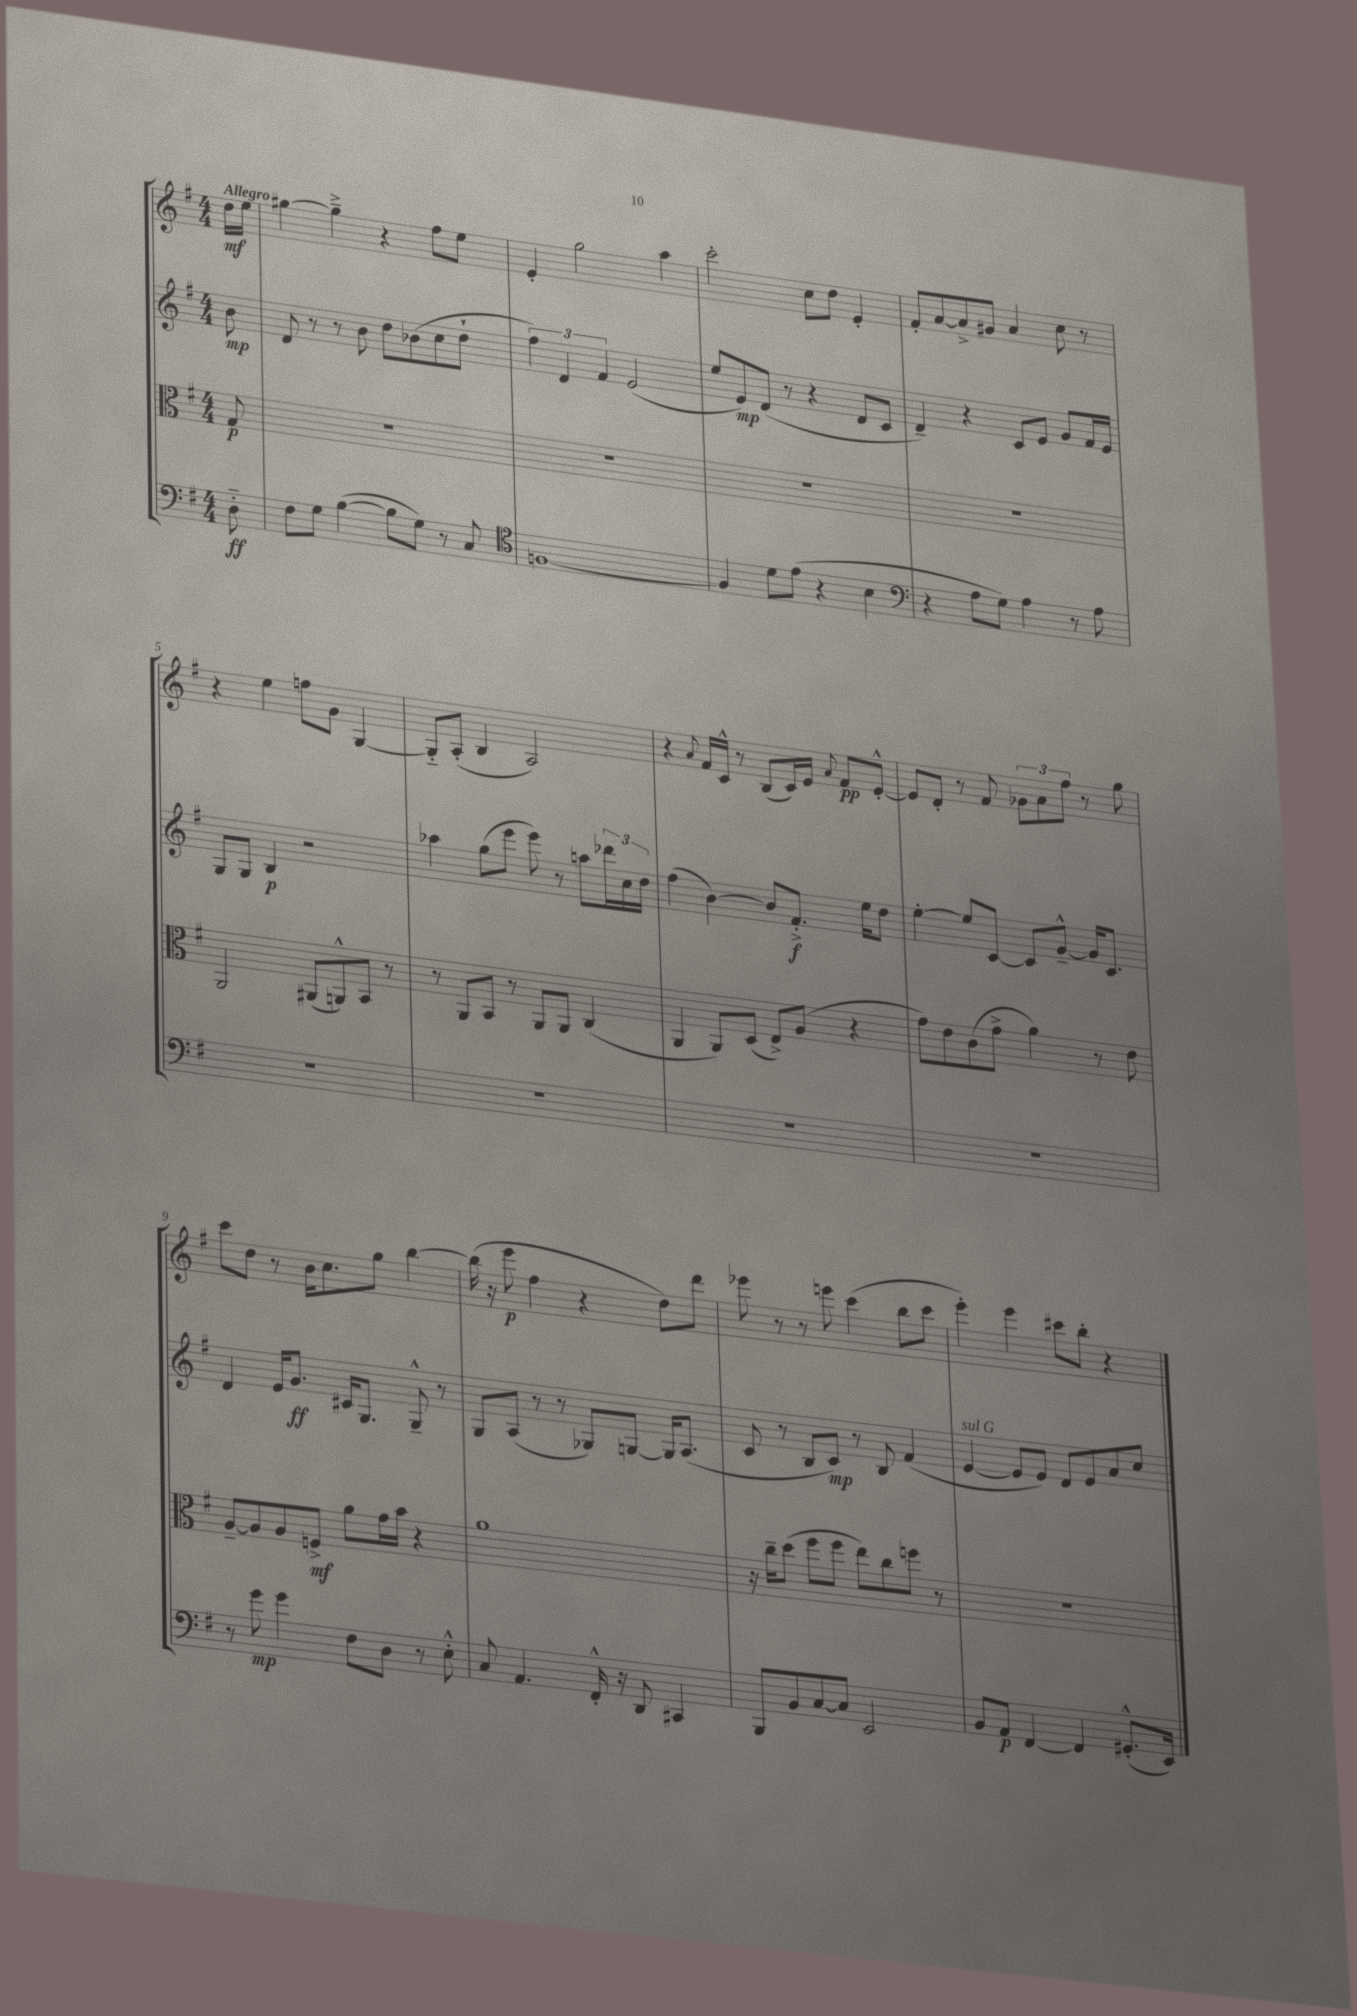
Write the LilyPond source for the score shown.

<<
\new StaffGroup <<
\new Staff = "s0" {
    \clef treble \key g \major \numericTimeSignature \time 4/4 \partial 8 \tempo "Allegro"
    d''16\mf e''16 |
    gis''4~ gis''4---> r4 fis''8 e''8 |
    e'4-. g''2 a''4 |
    c'''2-. c''8 d''8 e'4-. |
    fis'8-. a'8~ a'8-> gis'8 a'4 c''8 r8 |
    r4 e''4 f''8 g'8 g4~ |
    g8-_ a8-.( b4 a2) |
    r4 \appoggiatura { a'8 } fis'16 c'16-^ r8 b8( c'16) e'16 \appoggiatura { a'8 } fis'8\pp e'8~-.-^ |
    e'8 d'8-. r8 fis'8 \tuplet 3/2 { ges'8 a'8 fis''8 } r8 g''8 |
    c'''8 d''8 r8 b'16 c''8. g''8 b''4~ |
    b''16( r16 e'''8\p fis''4 r4 d''8) d'''8 |
    ees'''8 r8 r8 e'''8 c'''4( b''8 c'''8 |
    e'''4-.) e'''4 cis'''8 b''8-. r4 \bar "|." |
}
\new Staff = "s1" {
    \clef treble \key g \major \numericTimeSignature \time 4/4 \partial 8
    b'8\mp |
    d'8 r8 r8 b'8 d''8 bes'8( c''8 d''8-! |
    \tuplet 3/2 { fis''4) d'4 fis'4 } e'2( |
    e''8 e'8\mp) d'8( r8 r4 d'8 c'8 |
    d'4--) r4 c'8 e'8 g'8 fis'16 e'16 |
    g8 g8 b4\p r2 |
    aes''4 g''8( e'''8 e'''8) r8 a''8 \tuplet 3/2 { des'''16 c''16 d''16 } |
    fis''4( b'4~) b'8 fis'8.-.->\f e''16 d''8 |
    e''4~-. e''8 c'8~ c'8 g'8~---^ g'16 c'8. |
    d'4 e'16 g'8.\ff cis'16 g8. g8---^ r8 |
    g8 a8( r8 r8 ges8) g8~ g16 a8.( |
    c'8 r8 b8 c'8\mp) r8 b8 fis'4( |
    e'4~^\markup { \italic "sul G" } e'8 e'8) d'8 e'8 a'8 c''8 \bar "|." |
}
\new Staff = "s2" {
    \clef alto \key g \major \numericTimeSignature \time 4/4 \partial 8
    g8\p |
    R1 |
    R1 |
    R1 |
    R1 |
    a,2 ais,8( a,8-^) b,8 r8 |
    r8 a,8 b,8 r8 a,8 a,8 c4( |
    a,4 a,8) d8( e8->) a8( r4 |
    g'8) e'8 c'8( g'8-> a'4) r8 e'8 |
    a8~-- a8 a8 f8->\mf a'8 g'16 b'16 r4 |
    a'1 |
    r16 c''16-- d''8( fis''8 fis''8 e''8) c''8 f''8 r8 |
    R1 \bar "|." |
}
\new Staff = "s3" {
    \clef bass \key g \major \numericTimeSignature \time 4/4 \partial 8
    d8-_\ff |
    fis8 g8 b4~( b8 g8) r8 c8 |
    \clef tenor f1~ |
    f4 d'8 e'8( r4 b4 |
    \clef bass r4 a8 g8) a4 r8 a8 |
    R1 |
    R1 |
    R1 |
    R1 |
    r8 g'8\mp g'4 fis8 d8 r8 e8-.-^ |
    c8 a,4. fis,16-.-^ r16 d,8 cis,4 |
    b,,8 b,8 c8~ c8 e,2 |
    b,8 a,8\p fis,4~ fis,4 gis,8.-.-^( e,16) \bar "|." |
}
>>
>>
